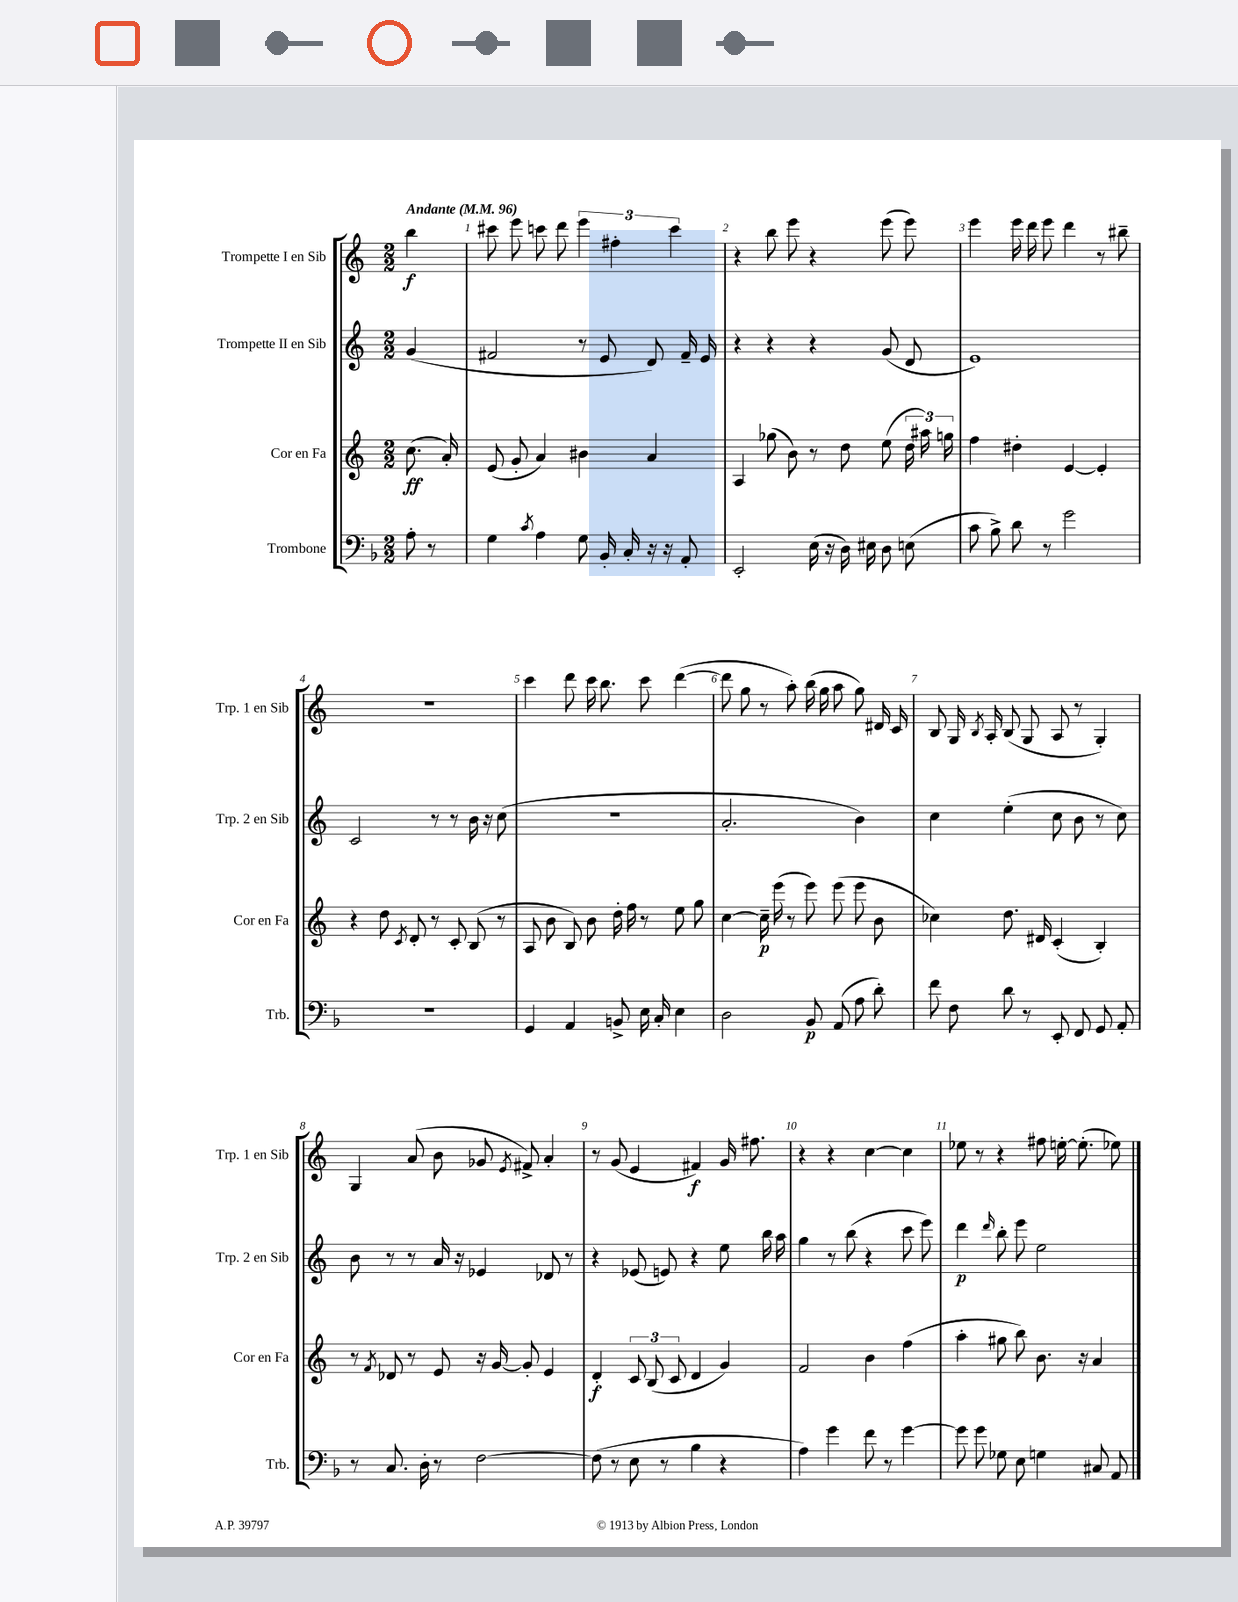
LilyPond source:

<<
\new StaffGroup <<
\new Staff = "s0" \with { instrumentName = "Trompette I en Sib" shortInstrumentName = "Trp. 1 en Sib" } {
    \clef treble \key c \major \numericTimeSignature \time 2/2 \partial 4 \tempo "Andante" 4 = 96
    \autoBeamOff b''4\f |
    cis'''8 e'''8 c'''8 d'''8 \tuplet 3/2 { e'''4 fis''4-. c'''4 } |
    r4 b''8 e'''8 r4 e'''8( e'''8) |
    e'''4 e'''16 d'''16 e'''8 d'''4 r8 bis''8-- |
    R1 |
    c'''4 d'''8 c'''16 b''8. c'''8 d'''4~( |
    d'''8 g''8 r8 a''8-.) b''16( g''16 a''8 g''8) dis'16 c'16 |
    b8 g16 \acciaccatura { b8 } a16-. b8( g8 a8 r8 g4-.) |
    g4 a'8( b'8 ges'8 \acciaccatura { e'8 } fis'8->) a'4-. |
    r8 g'8( e'4 fis'4\f) g'16 fis''8. |
    r4 r4 c''4~ c''4 |
    ees''8 r8 r4 fis''8 e''16~-. e''8.-.( ees''8) \bar "|." |
}
\new Staff = "s1" \with { instrumentName = "Trompette II en Sib" shortInstrumentName = "Trp. 2 en Sib" } {
    \clef treble \key c \major \numericTimeSignature \time 2/2 \partial 4
    \autoBeamOff g'4( |
    fis'2 r8 e'8 d'8) fis'16-- e'16 |
    r4 r4 r4 g'8( d'8 |
    e'1) |
    c'2 r8 r8 b'16 r16 c''8( |
    R1 |
    a'2.-. b'4) |
    c''4 e''4-.( c''8 b'8 r8 c''8) |
    b'8 r8 r8 a'16 r16 ees'4 des'8 r8 |
    r4 ees'8( e'8) r4 e''8 b''16 a''16 |
    g''4 r8 b''8( r4 c'''8 e'''8) |
    d'''4\p \grace { d'''16 } b''8-. e'''8 e''2 \bar "|." |
}
\new Staff = "s2" \with { instrumentName = "Cor en Fa" shortInstrumentName = "Cor en Fa" } {
    \clef treble \key c \major \numericTimeSignature \time 2/2 \partial 4
    \autoBeamOff c''8.\ff( a'16-.) |
    e'8( g'8-. a'4) bis'4 a'4 |
    a4 ges''8( b'8) r8 d''8 e''8( \tuplet 3/2 { d''16 ais''16) g''16 } |
    f''4 dis''4-. e'4~ e'4-. |
    r4 d''8 \acciaccatura { c'8 } d'8-. r8 c'8-. b8( r8 |
    a8 b'8 b8) b'8 d''16-. f''16 r8 e''8 g''8 |
    c''4~ c''16--\p e'''16( r8 e'''8) e'''8( e'''8 b'8 |
    ces''4) d''8. dis'16 c'4-.( b4-.) |
    r8 \acciaccatura { f'8 } des'8 r8 e'8 r16 g'16~ g'8-. e'4 |
    d'4-.\f \tuplet 3/2 { c'8 b8( c'8 } d'4 g'4) |
    f'2 b'4 f''4( |
    a''4-. gis''8 b''8) b'8. r16 a'4 \bar "|." |
}
\new Staff = "s3" \with { instrumentName = "Trombone" shortInstrumentName = "Trb." } {
    \clef bass \key f \major \numericTimeSignature \time 2/2 \partial 4
    \autoBeamOff a8-. r8 |
    g4 \acciaccatura { c'8 } a4 g8 bes,16-. c16-. r16 r16 a,8-. |
    e,2-. e16( r16 d16) eis16 d8 e8( |
    c'8 bes8->) d'8 r8 g'2 |
    r1 |
    g,4 a,4 b,8-> e16 c16-. e4 |
    d2 bes,8\p a,8( a8 d'8-.) |
    f'8 f8 d'8 r8 e,8-. f,8 g,8 a,8-. |
    r8 c8. d16-. r8 f2~ |
    f8( r8 e8 r8 bes4 r4 |
    a4) g'4 f'8 r8 g'4~ |
    g'8 g'8 ges8 e8 g4 cis8 a,8 \bar "|." |
}
>>
>>
\layout { \context { \Score \override BarNumber.break-visibility = ##(#f #t #t) barNumberVisibility = #all-bar-numbers-visible } }
